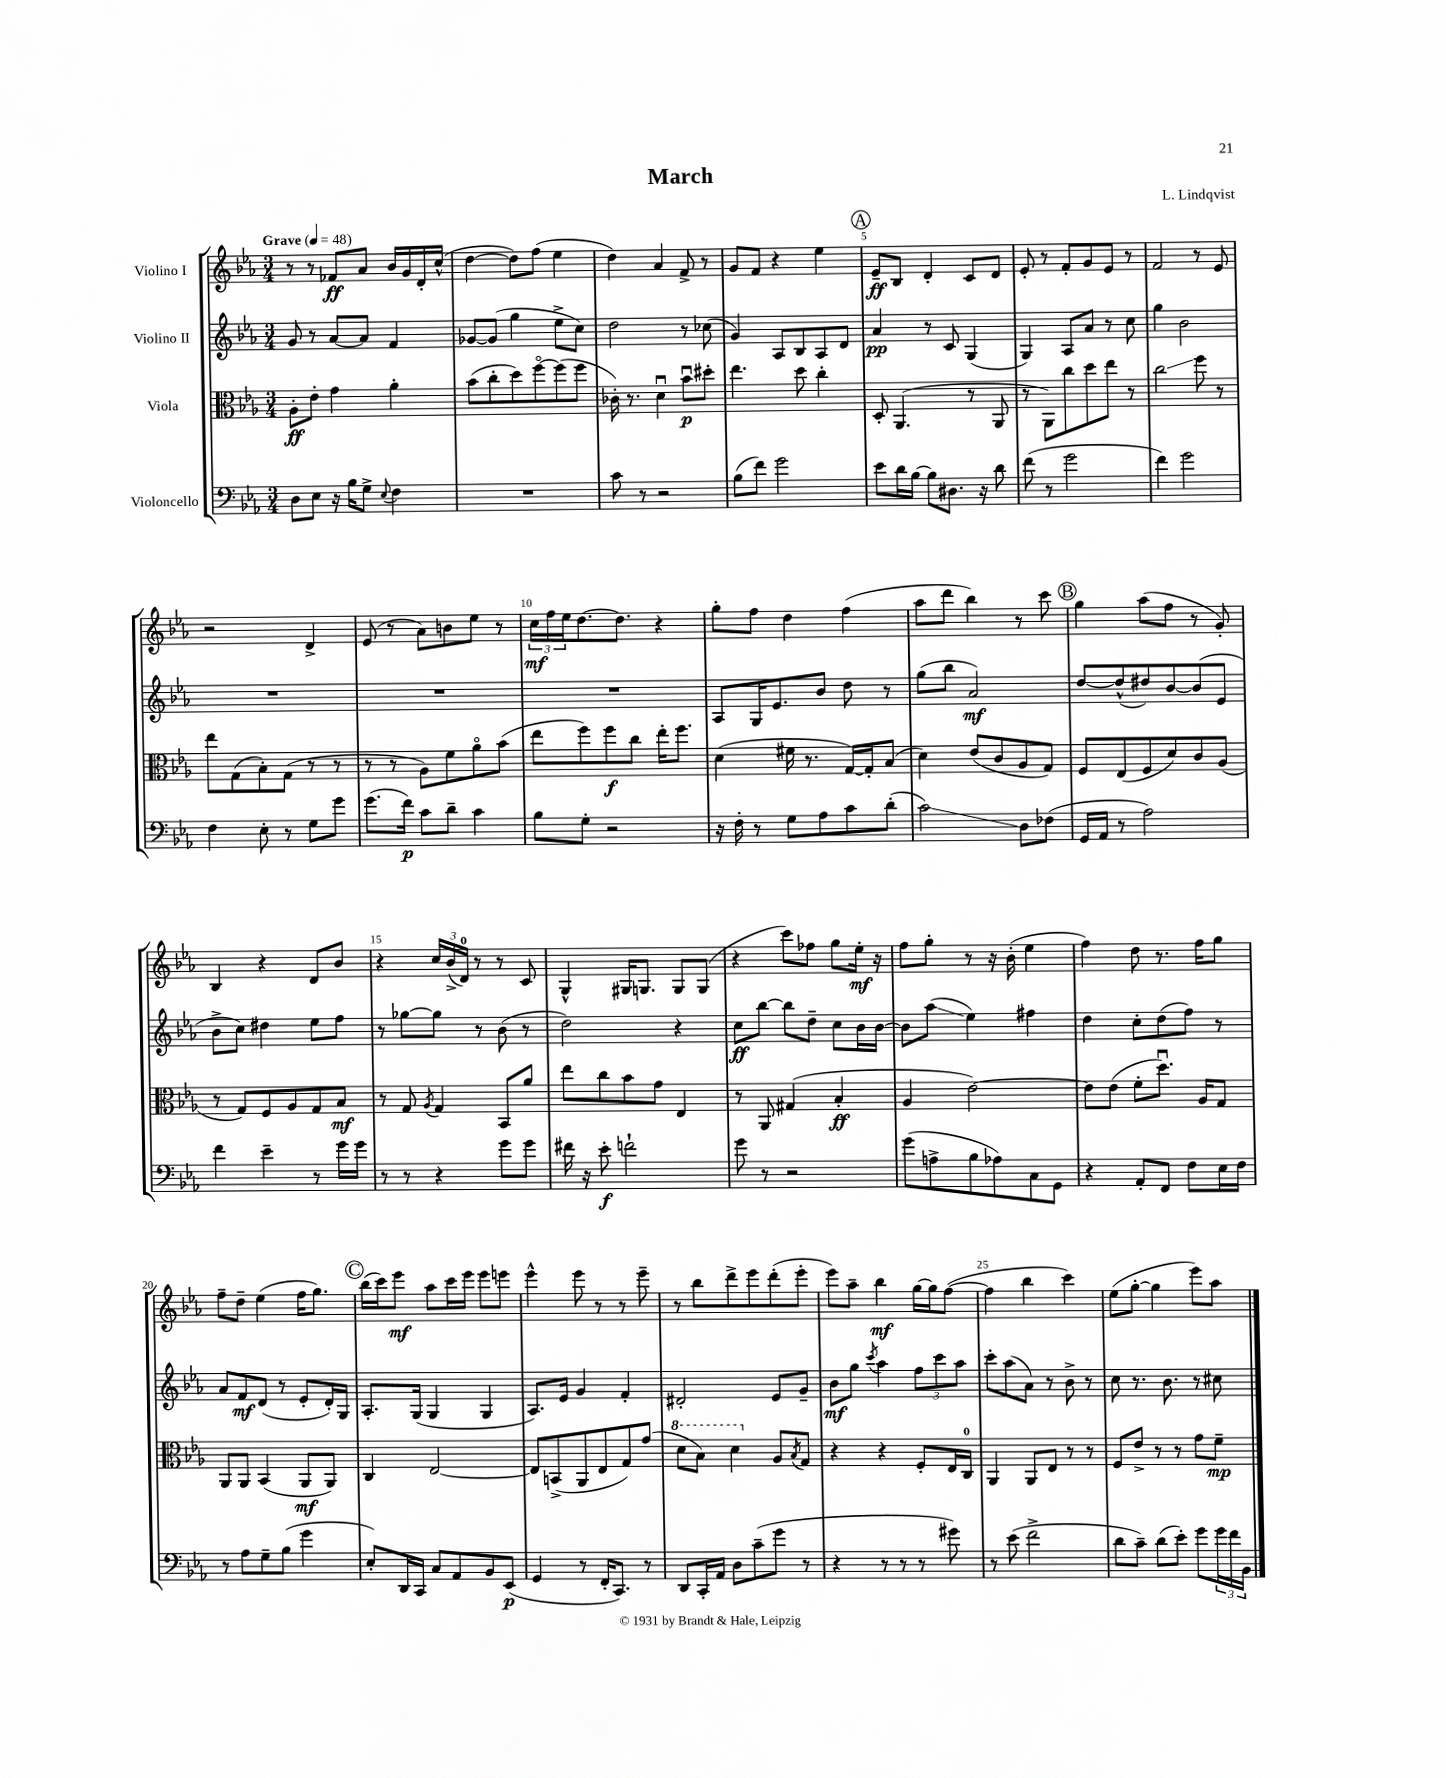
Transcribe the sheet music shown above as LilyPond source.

\header { title = "March" composer = "L. Lindqvist" }
<<
\new StaffGroup <<
\new Staff = "s0" \with { instrumentName = "Violino I" } {
    \clef treble \key ees \major \numericTimeSignature \time 3/4 \tempo "Grave" 4 = 48
    r8 r8 fes'8\ff aes'8 bes'16 g'16 d'16-. c''16-^( |
    d''4~ d''8) f''8( ees''4 |
    d''4) aes'4 f'8-> r8 |
    g'8 f'8 r4 ees''4 |
    \mark \markup { \circle "A" } ees'8--\ff bes8 d'4-. c'8 d'8 |
    ees'8-. r8 f'8-. g'8 ees'8 r8 |
    f'2 r8 ees'8 |
    r2 d'4-> |
    ees'8( r8 aes'8) b'8 ees''8 r8 |
    \tuplet 3/2 { c''16\mf f''16 ees''16 } d''8.~ d''8. r4 |
    g''8-. f''8 d''4 f''4( |
    aes''8 d'''8 bes''4) r8 c'''8 |
    \mark \markup { \circle "B" } g''4 aes''8( f''8 r8 g'8-.) |
    bes4 r4 d'8 bes'8 |
    r4 \tuplet 3/2 { c''16 bes'16->( d'16-0) } r8 r8 c'8 |
    g4-^ gis16 g8. g8 g8( |
    r4 c'''8) fes''8 g''8 ees''16-.\mf r16 |
    f''8 g''8-. r8 r16 bes'16-.( ees''4 |
    f''4) d''8 r8. f''16 g''8 |
    f''8-- d''8-- ees''4( f''16 g''8.) |
    \mark \markup { \circle "C" } bes''16( c'''16) ees'''8\mf aes''8 c'''16 ees'''16 ees'''8 e'''8 |
    ees'''4-^ ees'''8 r8 r8 ees'''8-- |
    r8 bes''8 d'''8-> ees'''8 d'''8-.( ees'''8-. |
    ees'''8) aes''8-- bes''4\mf g''16~ g''16 f''8~( |
    f''4 bes''4 c'''4) |
    ees''8( g''8~-. g''4 ees'''8) aes''8 \bar "|." |
}
\new Staff = "s1" \with { instrumentName = "Violino II" } {
    \clef treble \key ees \major \numericTimeSignature \time 3/4
    g'8 r8 aes'8~ aes'8 f'4 |
    ges'8~ ges'8( g''4 ees''8-> c''8) |
    d''2 r8 ces''8( |
    g'4) aes8 bes8 aes8 d'8 |
    \mark \markup { \circle "A" } aes'4\pp r8 c'8 g4( |
    g4) aes8 aes'8 r8 c''8 |
    g''4 bes'2 |
    R2. |
    R2. |
    R2. |
    aes8 g16 ees'8. bes'8 d''8 r8 |
    g''8( bes''8 aes'2\mf) |
    \mark \markup { \circle "B" } d''8~ d''8-^( dis''8) bes'8~ bes'8( ees'8 |
    bes'8-> c''8) dis''4 ees''8 f''8 |
    r8 ges''8~ ges''8 r8 bes'8( r8 |
    d''2) r4 |
    c''8\ff bes''8~ bes''8 d''8-- c''8 bes'16 bes'16~ |
    bes'8 aes''8\glissando( ees''4) fis''4 |
    d''4 c''8-. d''8( f''8) r8 |
    aes'8 f'8\mf d'8( r8 ees'8-. d'16-.) g16 |
    \mark \markup { \circle "C" } aes8.-. g16( g4 g4 |
    aes8.) ees'16 g'4 f'4-. |
    dis'2-. ees'8 g'8-- |
    bes'8\mf g''8 \acciaccatura { c'''8 } aes''4 \tuplet 3/2 { f''8 c'''8 aes''8 } |
    c'''8-. aes''8( aes'8) r8 bes'8-> r8 |
    c''8 r8. bes'8. r8 cis''8 \bar "|." |
}
\new Staff = "s2" \with { instrumentName = "Viola" } {
    \clef alto \key ees \major \numericTimeSignature \time 3/4
    aes8-.\ff ees'8-. g'4 aes'4-. |
    bes'8( c''8-. d''8) f''8~\flageolet f''8( f''8 |
    ces'16-.) r8. d'4\downbow bes'8\downbow\p dis''8-. |
    ees''4. d''8 c''4-. |
    \mark \markup { \circle "A" } d8-. aes,4.( r8 aes,8 |
    r8 aes,8) c''8 d''8 ees''8 r8 |
    c''2\glissando f''8 r8 |
    ees''8 g8( bes8-.) g8( r8 r8 |
    r8 r8 aes8) f'8 aes'8\flageolet bes'8( |
    ees''8 f''8) f''8\f c''8 ees''16-. f''8. |
    d'4( fis'16 r8. g16~) g16-. bes8( |
    d'4) ees'8( c'8 aes8 g8) |
    \mark \markup { \circle "B" } f8 ees8( f8 d'8) c'8 aes8( |
    r8 g8) f8 aes8 g8 bes8\mf |
    r8 g8 \acciaccatura { aes8 } g4 bes,8 aes'8 |
    ees''8 c''8 bes'8 g'8 ees4 |
    r8 aes,8 gis4( bes4-.\ff |
    aes4 ees'2~) |
    ees'8 ees'8( f'8-. d''8.\downbow) aes16 g8 |
    aes,8 aes,8 bes,4( aes,8\mf aes,8) |
    \mark \markup { \circle "C" } c4 ees2~ |
    ees8 b,8->( aes,8 ees8 g8) g'8( |
    \ottava #1 d''8 bes'8) d''4 \ottava #0 aes8 \acciaccatura { bes8 } g8 |
    r4 r4 f8-. ees16 c16-0 |
    aes,4 aes,8 ees8 r8 r8 |
    f8 ees'8-> r8 r8 g'8 f'8--\mp \bar "|." |
}
\new Staff = "s3" \with { instrumentName = "Violoncello" } {
    \clef bass \key ees \major \numericTimeSignature \time 3/4
    d8 ees8 r16 bes16 g8-> \appoggiatura { ees8 } f4 |
    R2. |
    c'8 r8 r2 |
    bes8( f'8) g'2 |
    \mark \markup { \circle "A" } ees'8 d'16 bes16~ bes8 dis8. r16 d'8 |
    f'8( r8 g'2 |
    f'4) g'2 |
    f4 ees8-. r8 g8 g'8 |
    g'8.( f'16\p) c'8 d'8-- c'4 |
    bes8 g8-. r2 |
    r16 f16-. r8 g8 aes8 c'8 d'8-.( |
    c'2\glissando) d8 fes8( |
    \mark \markup { \circle "B" } g,16 aes,16 r8 aes2) |
    f'4 ees'4-- r8 g'16 g'16 |
    r8 r8 r4 g'8 g'8 |
    fis'16 r16 ees'8-.\f f'2-! |
    g'8 r8 r2 |
    g'8( a8-> bes8 aes8) c8 g,8 |
    r4 aes,8-. f,8 f8 ees16 f16 |
    r8 aes8 g8-- bes8( g'4 |
    \mark \markup { \circle "C" } ees8-.) d,16 c,16 c8 aes,8 bes,8 ees,8\p( |
    g,4 r8 f,16-. c,8.) r8 |
    d,8 c,16-. aes,16 d8 c'8--( g'8 r8 |
    r4 r8 r8 r8 gis'8) |
    r8 ees'8( f'2-> |
    d'8 c'8--) d'8( ees'8-.) g'8 \tuplet 3/2 { g'16 f'16 bes,16 } \bar "|." |
}
>>
>>
\layout { \context { \Score \override BarNumber.break-visibility = ##(#f #t #t) barNumberVisibility = #(every-nth-bar-number-visible 5) } }
